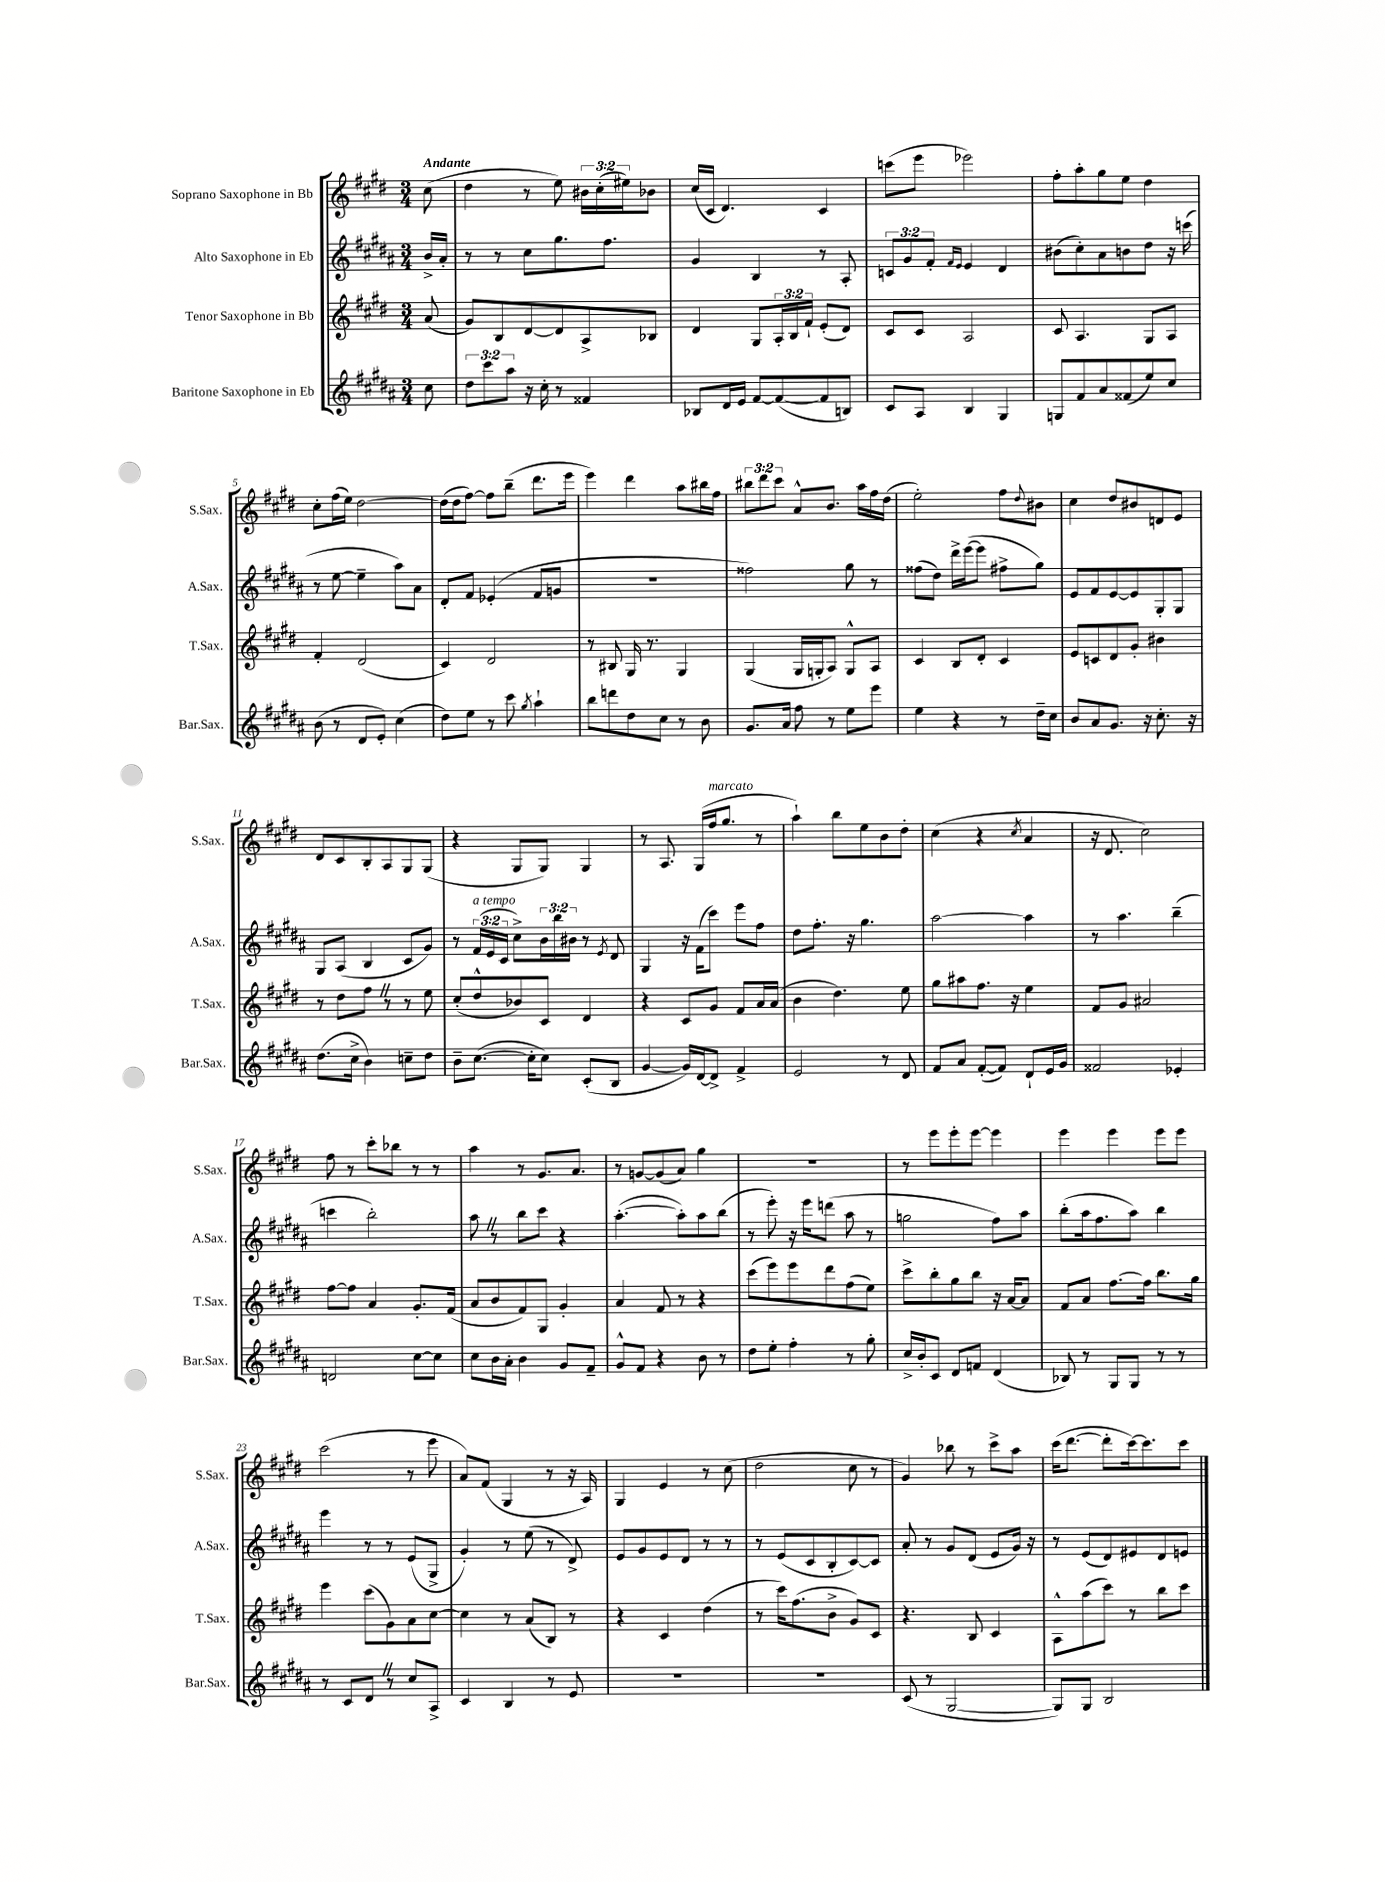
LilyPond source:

<<
\new StaffGroup <<
\new Staff = "s0" \with { instrumentName = "Soprano Saxophone in Bb" shortInstrumentName = "S.Sax." } {
    \clef treble \key e \major \numericTimeSignature \time 3/4 \override Staff.TupletNumber.text = #tuplet-number::calc-fraction-text \partial 8 \tempo "Andante"
    cis''8( |
    dis''4 r8 e''8) \tuplet 3/2 { bis'16 cis''16-.( eis''16) } bes'8 |
    cis''16( cis'16 dis'4.) cis'4 |
    c'''8( e'''8 ees'''2) |
    fis''8-. a''8-. gis''8 e''8 dis''4 |
    cis''8-. fis''16( e''16) dis''2~ |
    dis''16( dis''16 fis''8~) fis''8 b''8--( dis'''8. e'''16 |
    e'''4) dis'''4 a''8 bis''16 fis''16 |
    \tuplet 3/2 { bis''8 dis'''8 cis'''8 } a'8-^ b'8. a''16 fis''16 dis''16( |
    e''2-.) fis''8 \appoggiatura { dis''8 } bis'8 |
    cis''4 dis''8 bis'8 d'8 e'8 |
    dis'8 cis'8 b8-. a8 gis8 gis8( |
    r4 gis8 gis8) gis4 |
    r8 a8. gis16( fis''16^\markup { \italic "marcato" } gis''8. r8 |
    a''4-!) b''8 e''8 b'8 dis''8-. |
    cis''4( r4 \acciaccatura { cis''8 } a'4 |
    r16 dis'8. cis''2) |
    fis''8 r8 cis'''8-. bes''8 r8 r8 |
    a''4 r8 gis'8. a'8. |
    r8 g'8~ g'8( a'8) gis''4 |
    R2. |
    r8 e'''8 e'''8-. e'''8~ e'''4 |
    e'''4 e'''4 e'''8 e'''8 |
    cis'''2( r8 e'''8 |
    a'8) fis'8( gis4 r8 r16 a16) |
    gis4 e'4 r8 cis''8( |
    dis''2 cis''8 r8 |
    gis'4) bes''8 r8 cis'''8-> a''8 |
    cis'''16( dis'''8.~ dis'''8-. cis'''16~) cis'''8. cis'''8 \bar "|." |
}
\new Staff = "s1" \with { instrumentName = "Alto Saxophone in Eb" shortInstrumentName = "A.Sax." } {
    \clef treble \key b \major \numericTimeSignature \time 3/4 \override Staff.TupletNumber.text = #tuplet-number::calc-fraction-text \partial 8
    b'16-> ais'16-. |
    r8 r8 cis''8 gis''8. fis''8. |
    gis'4 b4 r8 ais8-. |
    \tuplet 3/2 { c'8 gis'8 fis'8-. } \grace { fis'16 e'16 } e'4 dis'4 |
    bis'8( cis''8-.) ais'8 b'8 dis''8 r16 c'''16( |
    r8 e''8~ e''4-- ais''8) ais'8 |
    dis'8-. fis'8 ees'4-.( fis'8 g'8 |
    r2. |
    fisis''2) gis''8 r8 |
    fisis''8( dis''8) dis'''16-> e'''16~( e'''8 fis''8-> gis''8) |
    e'8 fis'8 e'8~ e'8 gis8-. gis8 |
    gis8 ais8( b4 cis'8 gis'8) |
    r8 \tuplet 3/2 { fis'16^\markup { \italic "a tempo" }( e'16 cis'16 } cis''8->) \tuplet 3/2 { b'16 b''16 bis'16 } r8 \acciaccatura { e'8 } dis'8 |
    gis4 r16 fis'16( cis'''8) e'''8 fis''8 |
    dis''8 fis''8.-. r16 gis''4. |
    ais''2~ ais''4 |
    r8 ais''4. b''4--( |
    c'''4 b''2-.) |
    ais''8 \once \override BreathingSign.text = \markup { \musicglyph "scripts.caesura.straight" } \breathe r8 b''8 cis'''8 r4 |
    ais''4.~-.( ais''8-.) ais''8 b''8( |
    r8 e'''8-.) r16 e'''16 d'''8( ais''8 r8 |
    g''2 fis''8) ais''8 |
    b''8-.( ais''16 fis''8. ais''8) b''4 |
    e'''4 r8 r8 e'8( gis8-> |
    gis'4-.) r8 e''8( r8 dis'8->) |
    e'8 gis'8 e'8 dis'8 r8 r8 |
    r8 e'8( cis'8 b8-. cis'8~) cis'8 |
    ais'8-. r8 gis'8 dis'8( e'8 gis'16) r16 |
    r8 e'8( dis'8) eis'8 dis'8 e'8 \bar "|." |
}
\new Staff = "s2" \with { instrumentName = "Tenor Saxophone in Bb" shortInstrumentName = "T.Sax." } {
    \clef treble \key e \major \numericTimeSignature \time 3/4 \override Staff.TupletNumber.text = #tuplet-number::calc-fraction-text \partial 8
    a'8( |
    gis'8) b8 dis'8~ dis'8 a8-> bes8 |
    dis'4 gis8 \tuplet 3/2 { a16-. b16 fis'16-! } e'8-.( dis'8) |
    cis'8 cis'8 a2 |
    cis'8 a4. gis8 a8 |
    fis'4-. dis'2( |
    cis'4) dis'2 |
    r8 bis8 gis16 r8. gis4 |
    gis4( gis16 g16-. a8) g8-^ a8 |
    cis'4 b8 dis'8-. cis'4 |
    e'8 c'8 dis'8 gis'8-. bis'4 |
    r8 dis''8 fis''8 \once \override BreathingSign.text = \markup { \musicglyph "scripts.caesura.straight" } \breathe r8 r8 e''8 |
    cis''8-.( dis''8-^ bes'8) cis'8 dis'4 |
    r4 cis'8 gis'8 fis'8 a'16 a'16( |
    b'4 dis''4.) e''8 |
    gis''8 ais''8 fis''8. r16 e''4 |
    fis'8 gis'8 ais'2 |
    fis''8~ fis''8 a'4 gis'8.-. fis'16( |
    a'8 b'8 fis'8) gis8 gis'4-. |
    a'4 fis'8 r8 r4 |
    cis'''8( e'''8) e'''8 dis'''8 fis''8( e''8) |
    cis'''8-> b''8-. gis''8 b''8 r16 a'16~ a'8 |
    fis'8 a'8 fis''8.~ fis''16 b''8. gis''16 |
    e'''4 cis'''8( gis'8) a'8 cis''8~ |
    cis''4 r8 a'8( b8) r8 |
    r4 cis'4 dis''4( |
    r8 cis'''16) fis''8.( b'8-> gis'8) cis'8 |
    r4. b8 cis'4 |
    a8-^ a''8( cis'''8) r8 b''8 cis'''8 \bar "|." |
}
\new Staff = "s3" \with { instrumentName = "Baritone Saxophone in Eb" shortInstrumentName = "Bar.Sax." } {
    \clef treble \key b \major \numericTimeSignature \time 3/4 \override Staff.TupletNumber.text = #tuplet-number::calc-fraction-text \partial 8
    cis''8 |
    \tuplet 3/2 { dis''8 cis'''8 ais''8 } r16 cis''16-. r8 fisis'4 |
    bes8 dis'16 e'16 fis'8~ fis'8~( fis'8 b8) |
    cis'8 ais8 b4 gis4 |
    g8 fis'8 ais'8 fisis'8( e''8) cis''8 |
    b'8( r8 dis'8 e'8-.) cis''4( |
    dis''8) e''8 r8 cis'''8 \acciaccatura { gis''8 } ais''4-! |
    b''8 d'''8 dis''8 cis''8 r8 b'8 |
    gis'8. ais'16 fis''8 r8 e''8 e'''8 |
    e''4 r4 r8 dis''16-- cis''16 |
    b'8 ais'8 gis'8. r16 cis''8.-. r16 |
    dis''8.( cis''16-> b'4) c''8-- dis''8 |
    b'8-- cis''8.~( cis''16-. cis''8) cis'8-.( b8 |
    gis'4~ gis'16) dis'16~ dis'8-> fis'4-> |
    e'2 r8 dis'8 |
    fis'8 ais'8 fis'8~-.( fis'8) dis'8-! e'16 gis'16 |
    fisis'2 ees'4-. |
    d'2 cis''8~ cis''8 |
    cis''8 b'16 ais'16-. b'4 gis'8 fis'8-- |
    gis'8-^ fis'8 r4 b'8 r8 |
    dis''8 e''8-. fis''4-. r8 gis''8-. |
    cis''16-> b'16-. cis'8 dis'8 f'8 dis'4( |
    bes8) r8 gis8 gis8 r8 r8 |
    r8 cis'8 dis'8 \once \override BreathingSign.text = \markup { \musicglyph "scripts.caesura.straight" } \breathe r8 cis''8 ais8-> |
    cis'4 b4 r8 e'8 |
    R2. |
    R2. |
    cis'8( r8 gis2~ |
    gis8) gis8 b2 \bar "|." |
}
>>
>>
